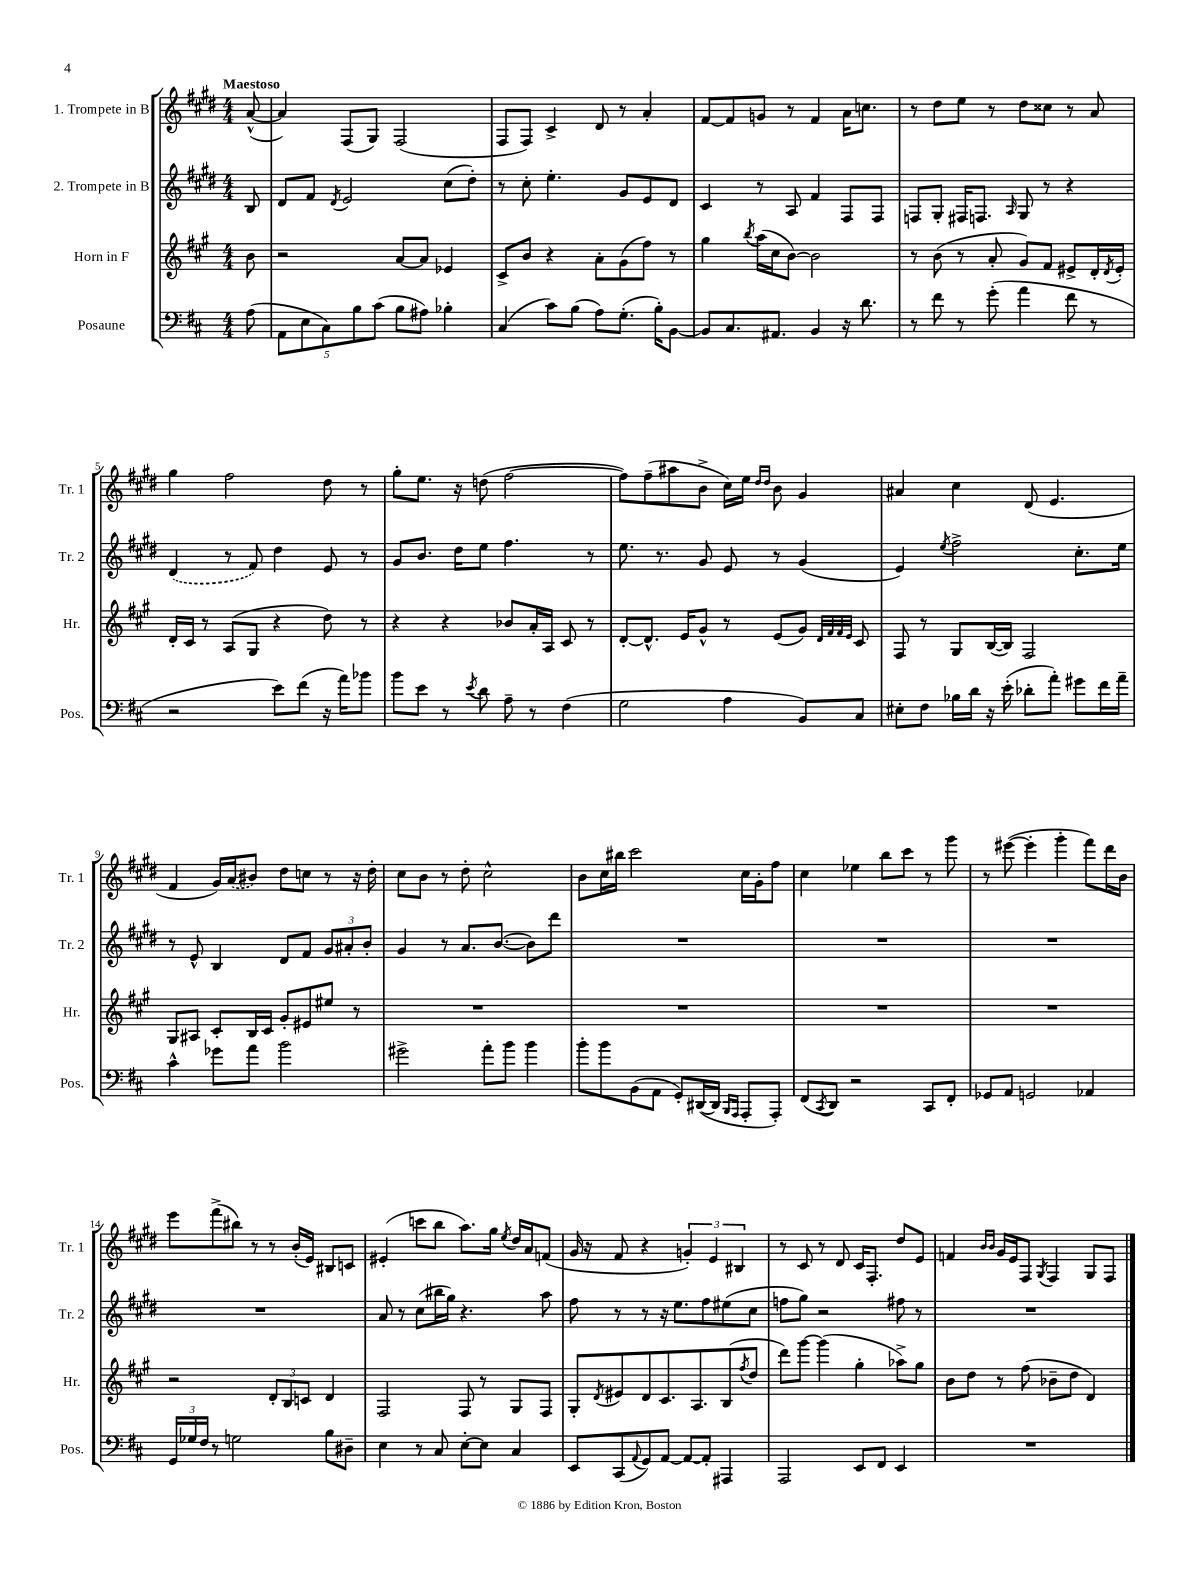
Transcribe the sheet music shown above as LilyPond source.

<<
\new StaffGroup <<
\new Staff = "s0" \with { instrumentName = "1. Trompete in B" shortInstrumentName = "Tr. 1" } {
    \clef treble \key e \major \numericTimeSignature \time 4/4 \partial 8 \tempo "Maestoso"
    a'8~-^( |
    a'4) fis8( gis8) fis2( |
    fis8 fis8) cis'4-> dis'8 r8 a'4-. |
    fis'8~ fis'8 g'8 r8 fis'4 a'16 c''8. |
    r8 dis''8 e''8 r8 dis''8 cisis''8 r8 a'8 |
    gis''4 fis''2 dis''8 r8 |
    gis''8-. e''8. r16 d''8( fis''2~ |
    fis''8) fis''8--( ais''8 b'8-> cis''16) e''16 \grace { dis''16 dis''16 } b'8 gis'4 |
    ais'4 cis''4 dis'8( e'4. |
    fis'4 gis'16) \once \slurDashed a'16( bis'8) dis''8 c''8 r8 r16 dis''16-. |
    cis''8 b'8 r8 dis''8-. cis''2-^ |
    b'8 cis''16 bis''16 cis'''2 cis''16 gis'16-. fis''8 |
    cis''4 ees''4 b''8 cis'''8 r8 gis'''8 |
    r8 eis'''8~( eis'''4-. gis'''4-. fis'''8) dis'''16 b'16 |
    e'''8 fis'''8->( bis''8) r8 r8 b'16-.( e'16) bis8 c'8 |
    eis'4-.( c'''8 b''8 a''8.) gis''16 \acciaccatura { e''8 } dis''16 a'16 f'8( |
    gis'16 r16 fis'8 r4 \tuplet 3/2 { g'4-.) e'4 bis4 } |
    r8 cis'8 r8 dis'8 cis'16 fis8.-. dis''8 e'8 |
    f'4 \grace { b'16 b'16 } gis'16 e'16 fis8 \acciaccatura { gis8 } fis4 gis8 fis8 \bar "|." |
}
\new Staff = "s1" \with { instrumentName = "2. Trompete in B" shortInstrumentName = "Tr. 2" } {
    \clef treble \key e \major \numericTimeSignature \time 4/4 \partial 8
    b8 |
    dis'8 fis'8 \acciaccatura { dis'8 } e'2 cis''8( dis''8-.) |
    r8 cis''8-. e''4.-. gis'8 e'8 dis'8 |
    cis'4 r8 a8 fis'4 fis8 fis8 |
    f8 gis8-. fis16 f8. \grace { a16 } gis8 r8 r4 |
    \once \slurDashed dis'4( r8 fis'8) dis''4 e'8 r8 |
    gis'8 b'8. dis''16 e''8 fis''4. r8 |
    e''8. r8. gis'8 e'8 r8 gis'4( |
    e'4) \acciaccatura { e''8 } fis''2-> cis''8.-. e''16 |
    r8 e'8-^ b4 dis'8 fis'8 \tuplet 3/2 { gis'8 ais'8-. b'8-. } |
    gis'4 r8 a'8. b'8.~( b'8) dis'''8 |
    R1 |
    R1 |
    R1 |
    R1 |
    a'8 r8 cis''8( bis''16 gis''16) r4. a''8 |
    fis''8 r8 r8 r16 e''8. fis''8 eis''8( cis''8 |
    f''8 gis''8) r2 fis''8 r8 |
    R1 \bar "|." |
}
\new Staff = "s2" \with { instrumentName = "Horn in F" shortInstrumentName = "Hr." } {
    \clef treble \key a \major \numericTimeSignature \time 4/4 \partial 8
    b'8 |
    r2 a'8~ a'8 ees'4 |
    cis'8-> b'8 r4 a'8-. gis'8( fis''8) r8 |
    gis''4 \acciaccatura { b''8 } a''16( cis''16 b'8~) b'2 |
    r8 b'8( r8 a'8-. gis'8) fis'8 eis'8-> d'16-. \acciaccatura { d'8 } eis'16-. |
    d'16-. cis'16 r8 a8( gis8 r4 d''8) r8 |
    r4 r4 bes'8 a'16-. a16 cis'8 r8 |
    d'8~-. d'8.-^ e'16 gis'8-^ r8 e'8( gis'8) \grace { d'32 fis'32 fis'32 e'32 } cis'8 |
    fis8 r8 gis8 b16~( b16) fis2 |
    gis8 ais8 cis'8-. b16 cis'16 gis'8-. eis'8 eis''8 r8 |
    R1 |
    R1 |
    R1 |
    R1 |
    r2 \tuplet 3/2 { d'8-. b8 c'8 } d'4 |
    fis2 fis8 r8 gis8 fis8 |
    gis8-. \acciaccatura { d'8 } eis'8 d'8 cis'8. a8. b8( \acciaccatura { fis''8 } d''8 |
    d'''8) gis'''8~ gis'''4( gis''4-. aes''8->) gis''8 |
    b'8 d''8 r8 fis''8( bes'8-- d''8 d'4) \bar "|." |
}
\new Staff = "s3" \with { instrumentName = "Posaune" shortInstrumentName = "Pos." } {
    \clef bass \key d \major \numericTimeSignature \time 4/4 \partial 8
    a8( |
    \tuplet 5/4 { a,8 e8 cis8) b8 cis'8( } b8 ais8) bes4-. |
    cis4( cis'8) b8( a8) g8.-.( b16-.) b,8~ |
    b,8 cis8. ais,8. b,4 r16 d'8. |
    r8 fis'8 r8 g'8-.( a'4 fis'8 r8 |
    r2 e'8) fis'8( r16 a'16) bes'8 |
    b'8 e'8 r8 \acciaccatura { e'8 } d'8 a8-- r8 fis4( |
    g2 a4 b,8) cis8 |
    eis8-. fis8 bes16 d'16 r16 e'16-.( des'8-. a'8-.) gis'8 fis'16 a'16-- |
    cis'4-^ ges'8 a'8 b'2 |
    gis'2-> a'8-. b'8 b'4 |
    b'8-. b'8 b,8( a,8 g,8-.) dis,16~( dis,16 \grace { b,,16 a,,16 } a,,8-. a,,8-.) |
    fis,8( \acciaccatura { cis,8 } d,8) r2 cis,8 fis,8-. |
    ges,8 a,8 g,2 aes,4 |
    \tuplet 3/2 { g,16 ges16 fis16 } r8 g2 b8 dis8-- |
    e4 r8 cis8 e8~-. e8 cis4 |
    e,8 cis,8( \appoggiatura { a,8 } g,8) a,8~ a,8~ a,8-. ais,,4 |
    a,,2 e,8 fis,8 e,4 |
    R1 \bar "|." |
}
>>
>>
